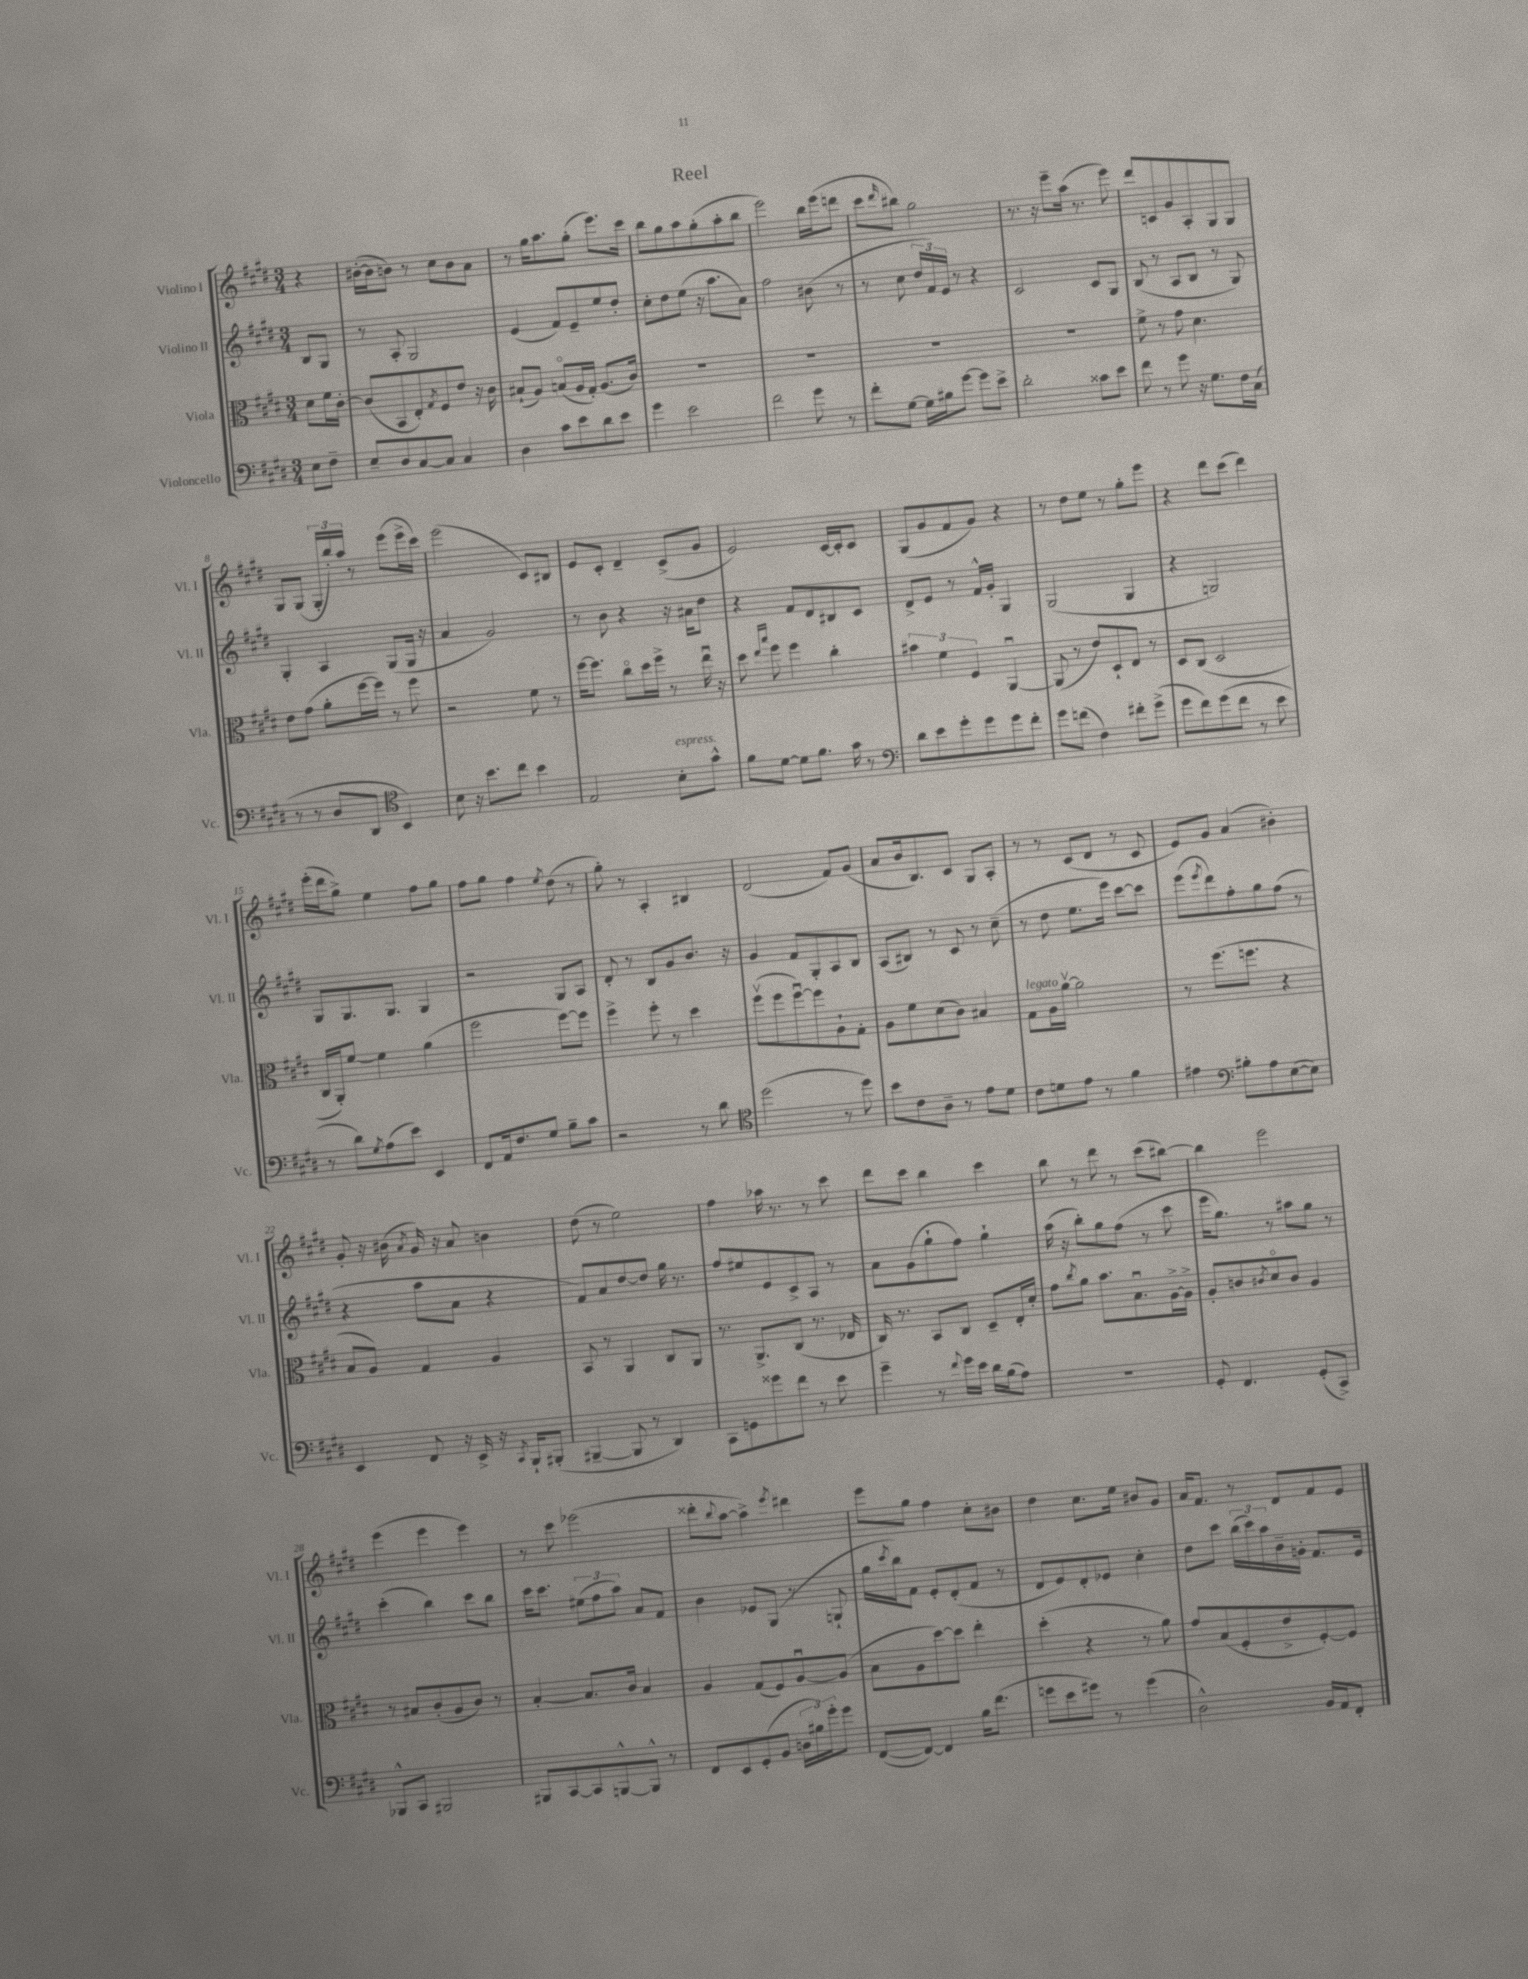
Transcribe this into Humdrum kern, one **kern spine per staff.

**kern	**kern	**kern	**kern
*staff4	*staff3	*staff2	*staff1
*clefF4	*clefC3	*clefG2	*clefG2
*k[f#c#g#d#]	*k[f#c#g#d#]	*k[f#c#g#d#]	*k[f#c#g#d#]
*M3/4	*M3/4	*M3/4	*M3/4
8E	8d#	8B	4r
8F#~	16f#	8G#	.
.	[16c#'	.	.
=	=	=	=
8E~	(8c#]	8r	([16b#'
.	.	.	16b#]
8D#	8BB	8A'	8b)
[8C#	8E')	2G#	8r
.	8qG#	.	.
8C#]	8F#	.	8cc#
4C#	8e	.	8b
.	16r	.	8a
.	16c#	.	.
=	=	=	=
4D#	(8B#`	(4e	8r
.	8A)	.	16gg#
.	.	.	8.aa
8c#	(8Bo	8f#)	.
8e	16A	8e~	(8gg#'
.	16G#')	.	.
8d#	(8.A	8ee	8.eee)
8e	.	8dd#'	.
.	16c#)	.	16ccc#
=	=	=	=
4g#	2.r	8cc#'	8bb
.	.	8dd#	8gg#
2e	.	(8ee	8aa
.	.	16r	(8gg#'
.	.	8.aa	.
.	.	.	8aa'
.	.	8a)	8bb
=	=	=	=
2f#	2.r	2ff#	2eee)
8g#	.	(8b#	16bb
.	.	.	(16eee
8r	.	8r	8ddd
=	=	=	=
8f#'	2.r	8r	8ccc#
.	.	.	16qqddd#
[8G#	.	8cc#	8bb#)
16G#]	.	24dd#	2gg#
.	.	24f#)	.
16B#	.	.	.
.	.	24e	.
[8g#	.	8r	.
8g#]	.	4r	.
8e^	.	.	.
=	=	=	=
2d#'	2.r	2c#	8.r
.	.	.	16r
.	.	.	8eee~
.	.	.	(16aa
.	.	.	8.r
8c##	.	8c#	.
8e	.	8G#	8eee)
=	=	=	=
8f#	8f#^	(8B	8ddd#
8r	8r	8r	8c
8g#	8g#	8A	8g#
16r	4.d#	8B	8A'
8.G#	.	.	.
.	.	8r	8G#
16F#	.	8G#)	8G#
(16C#	.	.	.
=	=	=	=
8r	8e	4G#'	8G#
8r	(8g#	.	(8G#
8D#	8a'	4A	24G#'
.	.	.	24bb')
.	.	.	24aa
8DD#	[16ff#	.	8r
.	16ff#])	.	.
*clefC4	*	*	*
4BB)	8r	(8G#	(8eee
.	8ff#	16G#	16eee^
.	.	16r	16ccc#)
=	=	=	=
8B	2r	4a	(2eee
16r	.	.	.
8.b	.	.	.
.	.	2g#)	.
8cc#	.	.	.
4b	8f#	.	8c#)
.	8r	.	8B#
=	=	=	=
2E	[16ff#	8r	8e
.	8.ff#]	.	.
.	.	8b	8c#'
.	8cc#o	4r	4d#~
.	16dd#	.	.
.	16ff#^	.	.
8B'	8r	16r	(8c#^
.	.	16a#	.
8g#^^	16eeu	8dd#	8g#
.	16r	.	.
=	=	=	=
8f#	8dd#	4r	2e)
.	16qqee	.	.
.	16qqbb	.	.
[8d#	8ff#	.	.
8d#]	4ff#	8f#	.
8.f#	.	8d#	.
.	4cc#'	8B#	[16c#
16g#	.	.	16c#']
8r	.	8c#	8c#
=	=	=	=
*clefF4	*	*	*
8d#	6b#	8d#^	(8G#
8e	.	8e	8g#
.	6f#	.	.
8g#'	.	8r	8f#
.	6F#	.	.
8g#	.	16f#^^	8g#)
.	.	16g#'	.
8g#	[4AAu	4G#	4r
8f#'	.	.	.
=	=	=	=
8g#	(8AA]	(2G#	8r
(8f	8r	.	8dd#
4F#)	8e)	.	8ee
.	8D#`	.	8r
8f#'	8E	4G#	8gg#'
(8g#^	8r	.	8eee
=	=	=	=
8g#	8D#	4r	4r
8f#)	(8C#	.	.
(8g#	2D#	2G)	8ddd#
8f#	.	.	(8ccc#
8r	.	.	4ddd#)
8e	.	.	.
=	=	=	=
8r	16C#	8G#	(16eee'
.	16AA')	.	16ddd#
8d#)	[8f#	8.G#	8gg#^)
8qG#	.	.	.
(8A	4f#]	.	4ee
.	.	8.G#	.
8e)	.	.	.
4EE	(4a	4G#	8ff#
.	.	.	8gg#
=	=	=	=
8FF#	2ff#	2r	8ff#
16AA	.	.	8gg#
8.F#	.	.	.
.	.	.	4ff#
8G#	.	.	.
.	.	.	8qee
8B~	[8ff#)	8G#	(8dd#
8c#	8ff#]	8A	8r
=	=	=	=
2r	4ff#^	8d#'	8gg#')
.	.	8r	8r
.	8ff#'	8B	4A'
.	8r	8g#	.
8r	4dd#	8.b	4B#
8d#	.	.	.
.	.	16r	.
=	=	=	=
*clefC4	*	*	*
(2dd#	(8ff#v	4g#	(2d#
.	8ff#	.	.
.	[8ff#u)	8f#	.
.	8ff#]	8G#'	.
8r	8A`	8A	8f#)
8dd#)	8G#'	8B	(8g#
=	=	=	=
8b	8A	(8A	8a
8c#	8f#	8B#)	16b
.	.	.	8.B)
8A~	(8d#	8r	.
8r	8c#)	8c#	8c#
8e	4B#	8r	8G#
8d#	.	(8cc#~	8A'
=	=	=	=
8c#	8G#	8r	8r
8d	16A	8dd#	8r
.	[16av	.	.
8e	2a]	8.ee	(8c#
8r	.	.	8d#
.	.	16eee)	.
4f#	.	[8ccc#	8r
.	.	8ccc#]	8c#
=	=	=	=
4e#	8r	(8eee	8e)
.	.	8qeee	.
.	(8.ff#	8ddd#)	8g#
*clefF4	*	*	*
8B#'	.	8ff#'	(4a
.	8.ff	.	.
8A	.	8gg#	.
([8E	4r	(8ff#	4b#')
8E])	.	8r	.
=	=	=	=
4EE	8B	4r	8g#'
.	8A)	.	16r
.	.	.	(16b#
.	.	.	8qa
8FF#	4G#	8aa	16g#)
.	.	.	16r
16r	.	8a	8a
16EE^	.	.	.
16r	4A	4r	4b
8qCC#	.	.	.
16BBB`	.	.	.
(8BBB#'	.	.	.
=	=	=	=
[4BBB#~	8BB	8f#)	(8dd#
.	8r	8a	8r
8BBB#]	4AA	[8dd#	2ee)
8r	.	8dd#]	.
4DD#)	8C#	16gg#	.
.	.	8.r	.
.	8AA	.	.
=	=	=	=
8CC#	8.r	8ff#	4ff#
8GG	.	8ee#	.
.	8.AA^	.	.
8g##	.	8e	16aa-
.	.	.	8.r
8f#	(8C#	8c#^	.
8r	8.r	8A	8r
8e	.	8r	8ccc#
.	16E-	.	.
=	=	=	=
4g#~	16C#)	8a	8ddd#
.	8.r	.	.
.	.	(8g#	8ccc#
8r	8BB	8gg#`	4bb
8qqf#	.	.	.
16g#	8C#	8ff#)	.
16e	.	.	.
16d#	8D#~	4gg#`	4ccc#
(16B	.	.	.
8A)	16E'	.	.
.	16d#'	.	.
=	=	=	=
2.r	8g#	(16aa	8bb
.	.	16r	.
.	8qcc#	.	.
.	8a	8bb')	8r
.	8.b	8gg#	8ddd#
.	.	(8ff#	8r
.	8.Bu	.	.
.	.	8r	(8ccc#
.	[16A^	8ccc#	[8bb#)
.	16A^]	.	.
=	=	=	=
8GG#'	8A'	16eee	4bb#]
.	.	8.gg#)	.
4.FF#	8c	.	.
.	8qc#	.	.
.	8d#o	8r	2eee
.	8c#	8aa#	.
(8GG#'	4A	8gg#	.
8CC#^)	.	8r	.
=	=	=	=
8BBB-^^	8r	(4ccc#'	(4eee
8CC#	8B#	.	.
2BBB#	(8c#'	4bb)	4eee
.	8A	.	.
.	8c#)	8ccc#	4eee)
.	8r	8bb	.
=	=	=	=
8BBB#	[4B'	16ccc#	8r
.	.	8.ccc#	.
[8CC#	.	.	8ccc#
8CC#]	8.B]	(12ee#	(2eee-
.	.	12ff#	.
[8BBB^^	.	.	.
.	.	12aa)	.
.	16c#	.	.
8BBB^^]	4B	8a	.
8r	.	8f#	.
=	=	=	=
8FF#	4A	4b	8ddd##'
.	.	.	8qqbb
8EE	.	.	[8aa
(8GG#'	(8G#	8e-	4aa^])
8BB	8F#)	(8G#	.
.	.	.	8qeee
24D	[8Au	8r	4ddd#
24B#)	.	.	.
24g#'	.	.	.
8g#	(8A]	8G`	.
=	=	=	=
([8FF#	8B	16gg#	8eee
.	.	8qccc#	.
.	.	16bb)	.
8FF#_)	8A	8f#	8gg#
4FF#]	[8dd#)	8e'	4ff#
.	8dd#]	(8d#'	.
16B	4ee'	8f#	8cc#'
(8.f#	.	.	.
.	.	8r	8b#
=	=	=	=
8g	(4dd#'	8d#	4dd#
8e	.	8e)	.
8g#)	4r	8d#'	8.cc#
8r	.	8e-	.
.	.	.	16ee
(4g#	8r	4cc#'	8b#
.	8a)	.	8g#
=	=	=	=
2D#^^)	8g#	8dd#	16a
.	.	.	8.f#
.	(8B	8ccc#	.
.	8F#'	(24bb	8r
.	.	24ccc#)	.
.	.	24aa	.
.	8e^	16b~	8d#
.	.	16g'	.
16BB	[8F#')	8.f#	8f#
16AA	.	.	.
8FF#'	8F#]	.	8e
.	.	16e	.
==	==	==	==
*-	*-	*-	*-
